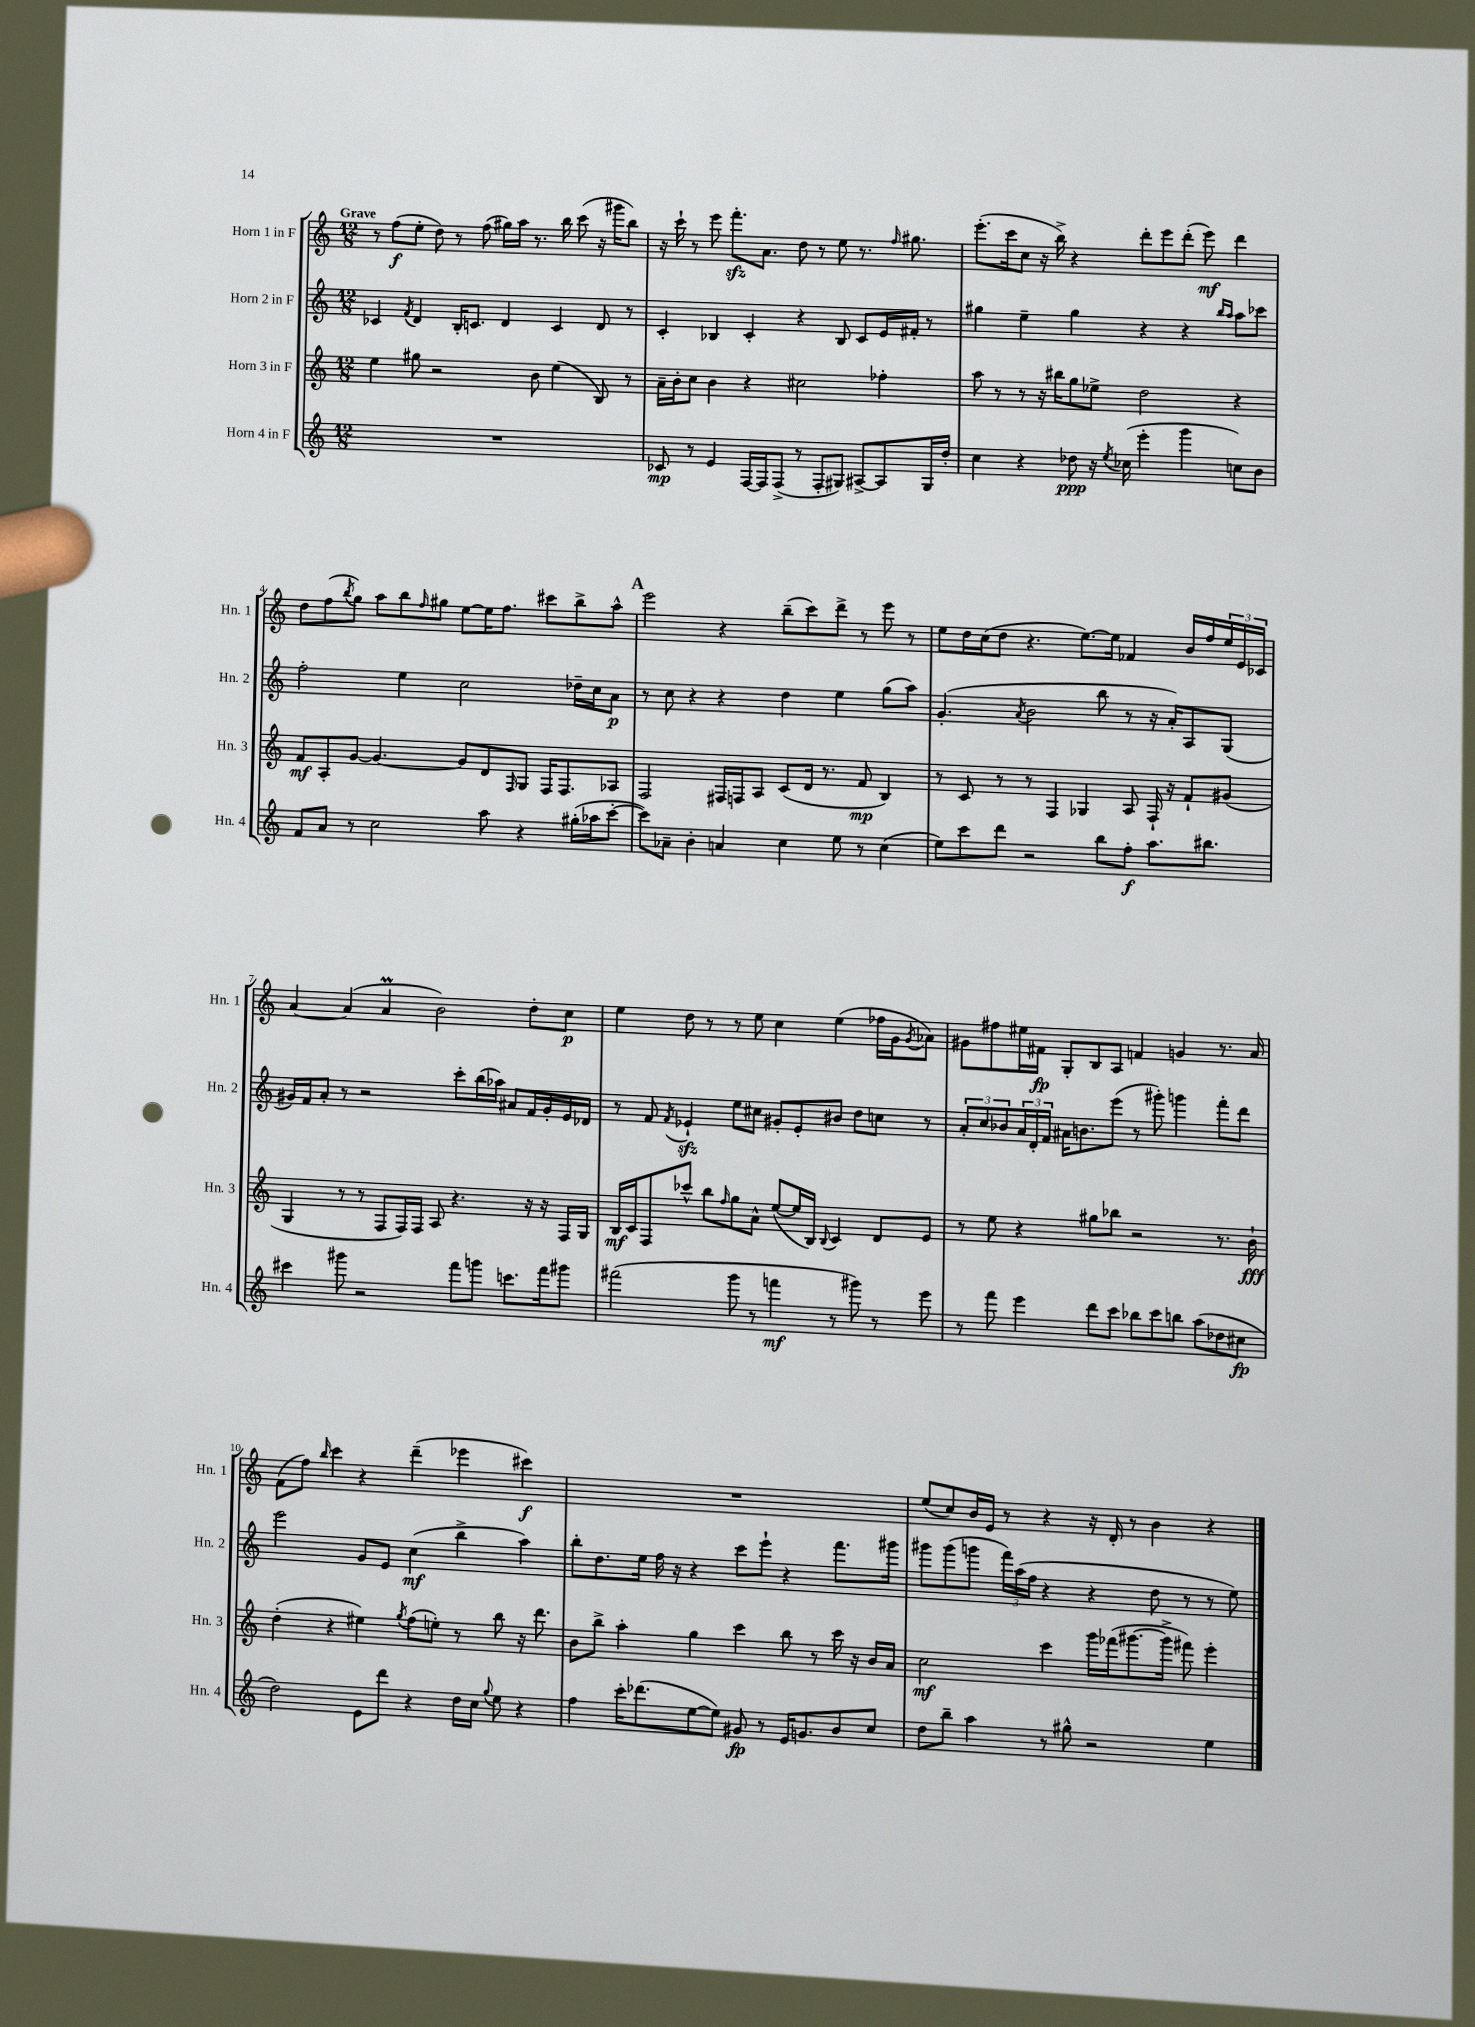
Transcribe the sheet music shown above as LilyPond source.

<<
\new StaffGroup <<
\new Staff = "s0" \with { instrumentName = "Horn 1 in F" shortInstrumentName = "Hn. 1" } {
    \clef treble \key c \major \numericTimeSignature \time 12/8 \tempo "Grave"
    r8 f''8\f( e''8-. d''8) r8 f''8( gis''16) a''16 r8. b''16 c'''8( r16 gis'''16 b''8) |
    r16 c'''16-! r8 e'''8 f'''8.-.\sfz a'8. d''8 r8 e''8 r8. \grace { f''16 } gis''8. |
    e'''8.-.( c'''16 c''8 r16 b''16->) r4 d'''8-. e'''8 d'''8-.( e'''8\mf) d'''4 |
    d''8 f''8( \acciaccatura { b''8 } g''8) a''8 b''8 \grace { f''16 } gis''8 e''8~ e''16 f''8. cis'''8 b''8-> a''8-^ |
    \mark \markup { \bold "A" } e'''2 r4 b''8--( c'''8) d'''8-> r8 e'''8 r8 |
    e''8 d''16 c''16( d''8 r4. e''8.~) e''16 fes'4 b'16 f''16 \tuplet 3/2 { e''16 e'16 ces'16 } |
    a'4~ a'4( a'4\prall b'2) d''8-. c''8\p |
    e''4 d''8 r8 r8 e''8 c''4 e''4( fes''16 g'16 \acciaccatura { g'8 } aes'8) |
    gis'8 fis''8 eis''16 fis'16\fp g8-. b8 a8 f'4 g'4 r8. a'16 |
    f'8( f''8) \grace { b''16 } c'''4 r4 d'''4--( ees'''4 cis'''4\f) |
    R1. |
    e''8( c''8) b'16 e'16 r8 r4 r16 d'16-. r8 b'4 r4 \bar "|." |
}
\new Staff = "s1" \with { instrumentName = "Horn 2 in F" shortInstrumentName = "Hn. 2" } {
    \clef treble \key c \major \numericTimeSignature \time 12/8
    ces'4 \acciaccatura { f'8 } d'4 b16-. c'8. d'4 c'4 d'8 r8 |
    c'4-. bes4 c'4-. r4 bes8 c'8 e'16 fis'16-. r8 |
    gis''4 e''4-- gis''4 r4 r4 \grace { b''16 a''16 } a''8 ces'''8 |
    f''2-. e''4 c''2 des''16-- c''16 a'8\p |
    \mark \markup { \bold "A" } r8 c''8 r4 r4 d''4 e''4 g''8( a''8) |
    g'4.-.( \acciaccatura { a'8 } b'2 b''8 r8 r16 a'16-.) a8 g8( |
    gis'16) f'16 a'8-. r8 r2 c'''8-. b''16( aes''16) ais'8 f'16 gis'16-. e'16 des'16 |
    r8 f'8 \acciaccatura { f'8 } ees'4-!\sfz e''8 cis''8 gis'8-. ees'8-. bis'8 d''8 c''8 r8 |
    \tuplet 3/2 { a'8-. c''8 bes'8 } \tuplet 3/2 { a'16 d'16-. f'16 } ais'16 b'8. e'''8( r8 gis'''8-.) g'''4 f'''8-. d'''8 |
    e'''2 g'8 e'8 c''4\mf( b''4-> a''4) |
    b''8-. d''8. e''16 f''16 r16 r4 c'''8 e'''8-! r4 f'''8. gis'''16 |
    gis'''8 gis'''8( g'''8 \tuplet 3/2 { f'''16) a''16( f''16 } r4 r4 d''8 r8 r8 e''8) \bar "|." |
}
\new Staff = "s2" \with { instrumentName = "Horn 3 in F" shortInstrumentName = "Hn. 3" } {
    \clef treble \key c \major \numericTimeSignature \time 12/8
    e''4 gis''8 r2 b'8 e''4( b8) r8 |
    a'16-- b'16-. c''8 b'4 r4 cis''2 fes''4-. |
    a''8 r8 r8 r16 bis''16 g''8 ees''8-> d''2 r4 |
    f'8\mf a8-. g'8~ g'4.~ g'8 d'8 \grace { f16 } g8 f16 f8. aes8 |
    \mark \markup { \bold "A" } f2 fis16 f16 a8 c'8( d'16 r8. f'8\mp b4) |
    r8 c'8 r8 r8 f4 ges4 a8 f16-! r16 f'8-! gis'8( |
    g4 r8 r8 f8 f16) f16 a8 r4. r16 r16 f16 g16 |
    b16\mf c'16 f8 ces'''8-^ b''8 \grace { f''16 } g''8 a'8-^ e''8~( e''16 b16) \appoggiatura { b8 } c'4 d'8 e'8 |
    r8 e''8 r4 gis''8 bes''8 r2 r8. b'16-!\fff |
    d''4-.( r4 eis''4) \acciaccatura { g''8 } f''8( e''8-.) r8 b''8 r16 d'''8. |
    b'8 b''8-> a''4-. g''4 c'''4 b''8 r8 c'''16 r16 b'16 a'16 |
    c''2\mf c'''4 g'''16 fes'''16( gis'''8.~ gis'''16-> fis'''8) e'''4-. \bar "|." |
}
\new Staff = "s3" \with { instrumentName = "Horn 4 in F" shortInstrumentName = "Hn. 4" } {
    \clef treble \key c \major \numericTimeSignature \time 12/8
    R1. |
    ces'8\mp r8 e'4 f16~ f16 f8->( r8 f8-. gis8) ais8~-> ais8 gis16 d''16-. |
    c''4 r4 des''8\ppp r16 \acciaccatura { e''8 } ces''16( e'''4-. g'''4 c''8) b'8 |
    f'8 a'8 r8 c''2 a''8 r4 gis''16-.( aes''16 c'''8~-. |
    \mark \markup { \bold "A" } c'''8) aes'8-- b'4-. a'4 c''4 e''8 r8 c''4( |
    e''8) c'''8 d'''8 r2 b''8 f''8-.\f a''8. bis''8. |
    cis'''4 gis'''8 r2 f'''8 g'''8 c'''8. f'''16 gis'''8 |
    fis'''2( g'''8 r8 f'''4\mf r8 gis'''8) r8 e'''8 |
    r8 f'''8 e'''4 d'''8 c'''8 bes''8 c'''8 b''8 a''8( des''8 cis''8\fp |
    d''2) e'8 d'''8 r4 d''16 c''16 \appoggiatura { g''8 } e''8 r4 |
    f''4 c'''16-. des'''8.( e''8~ e''8) gis'8\fp r8 e'16 g'8. b'8 c''8 |
    d''8 b''8-- a''4 r8 gis''8-^ r2 e''4 \bar "|." |
}
>>
>>
